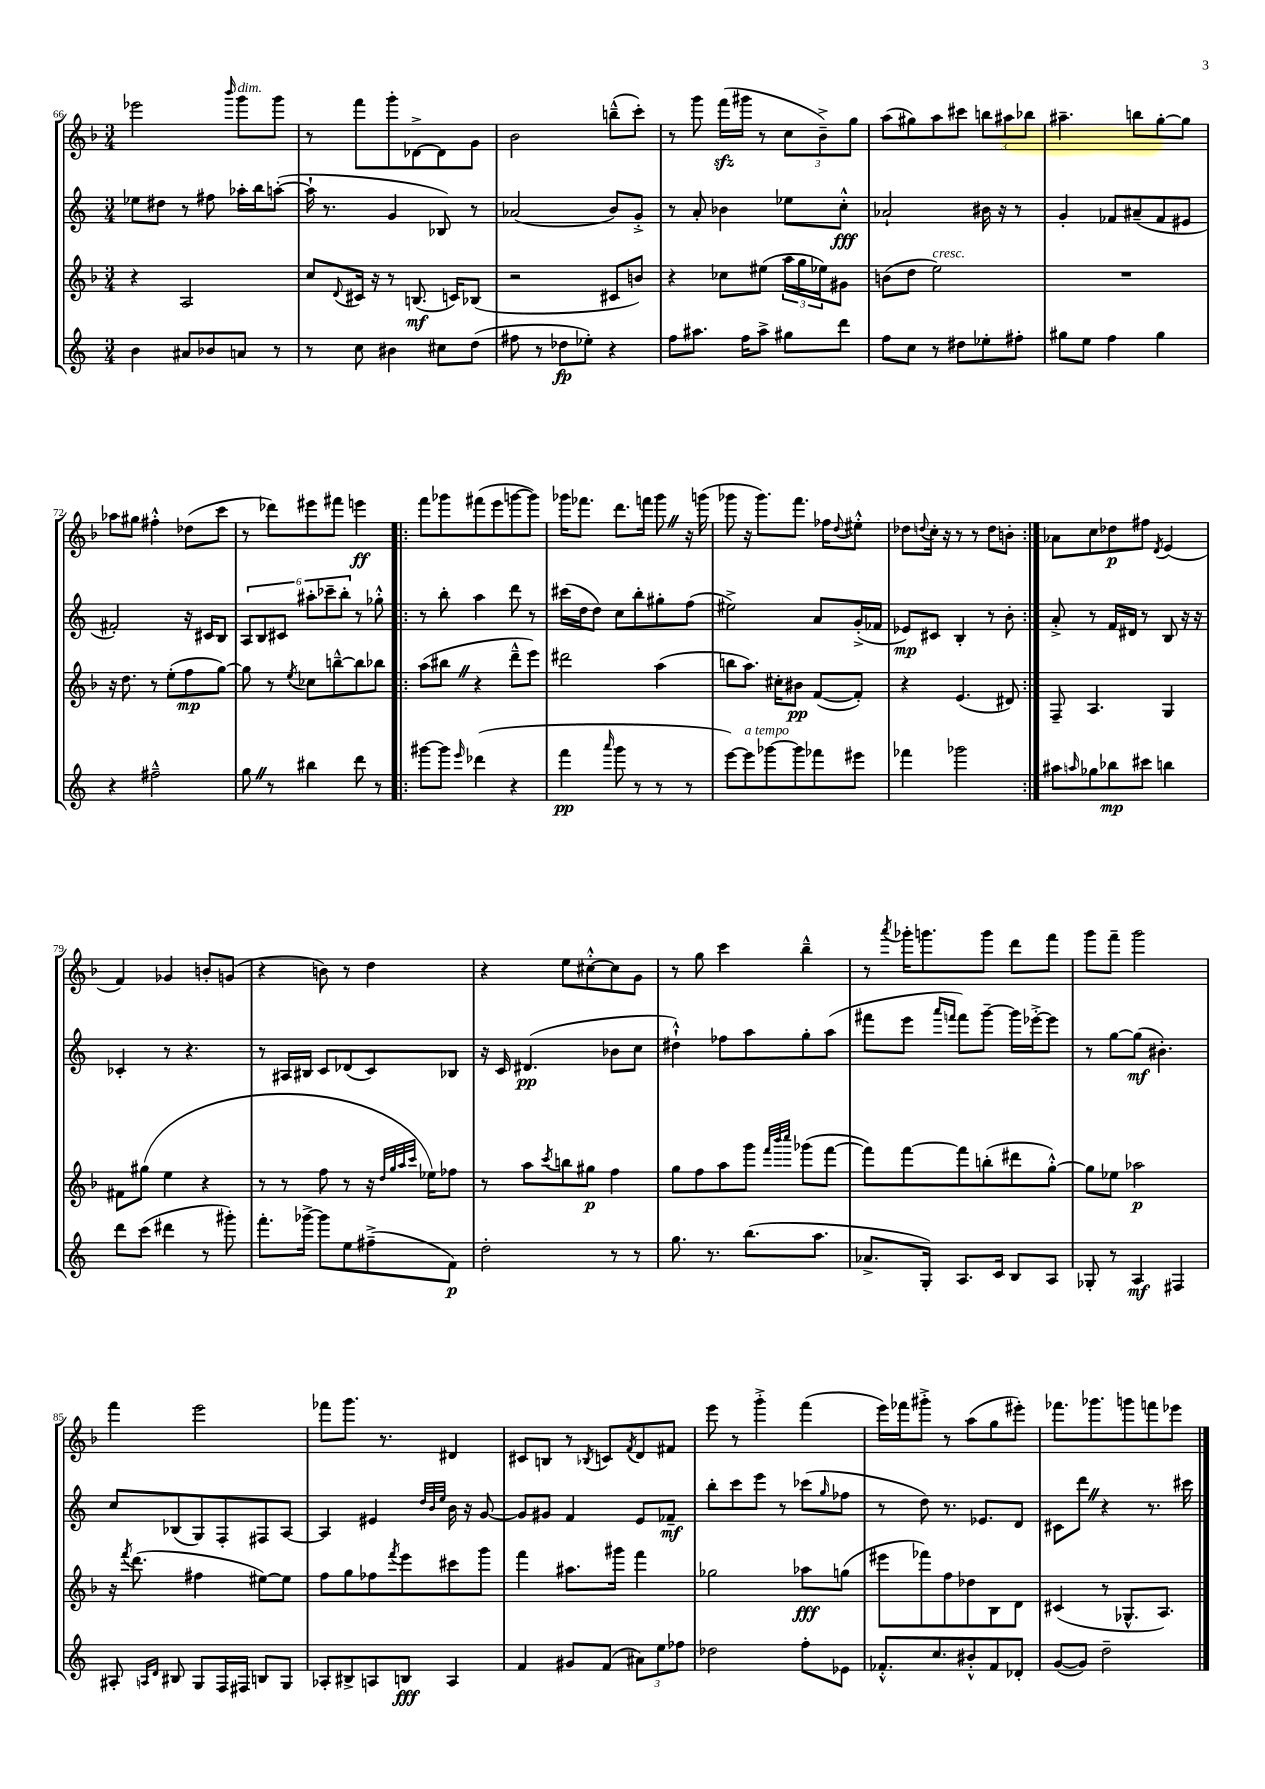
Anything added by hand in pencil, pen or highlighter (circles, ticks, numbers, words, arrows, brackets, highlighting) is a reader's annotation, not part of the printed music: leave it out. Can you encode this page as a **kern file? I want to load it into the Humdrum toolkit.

**kern	**kern	**kern	**kern
*staff4	*staff3	*staff2	*staff1
*clefG2	*clefG2	*clefG2	*clefG2
*k[]	*k[b-]	*k[]	*k[b-]
*M3/4	*M3/4	*M3/4	*M3/4
4b\	4r	8ee-\L	2eee-\
.	.	8dd#\J	.
8a#/L	2A/	8r	.
8b-/	.	8ff#\	.
.	.	.	16qqbbb-/
8a/J	.	16aa-'\LL	8ggg\L
.	.	16bb\J	.
8r	.	([8aa'\J	8ggg\J
=	=	=	=
8r	8cc/L	16aa`\]	8r
.	.	8.r	.
.	8qqd/	.	.
8cc\	16c#/Jk	.	8fff\L
.	16r	.	.
4b#\	8r	4g/	8ggg'\
.	(8.B/	.	[8d-^\
8cc#\L	.	8B-/)	8d-\]
.	16c/LK)	.	.
(8dd\J	(8B-/J	8r	8g\J
=	=	=	=
8ff#\	2r	(2a-/	2b-\
8r	.	.	.
8dd-\L	.	.	.
8ee-'\J)	.	.	.
4r	8c#/L	8b/L)	(8bb~^^\L
.	8b/J)	8g'^/J	8ccc'\J)
=	=	=	=
8ff\L	4r	8r	8r
8.aa#\J	.	8a'/	8ggg\
.	8cc-\L	4b-\	(16fff\LL
16ff\LK	.	.	16ggg#\JJ
8aa#^\J	(8ee#\J	.	8r
8gg#\L	24aa\LL	8ee-\L	12cc\L
.	24gg\	.	.
.	24ee-\J)	.	12b-~^\)
8ddd\J	8g#\J	8cc'^^\J	.
.	.	.	12gg\J
=	=	=	=
8ff\L	(8b\L	2a-`/	(8aa\L
8cc\J	8dd\J	.	8gg#\)
8r	2ee\)	.	8aa\
8dd#\L	.	.	8ccc#\J
8ee-'\	.	16b#\	12bb\L
.	.	16r	.
.	.	.	12aa#\
8ff#'\J	.	8r	.
.	.	.	12bb-\J
=	=	=	=
8gg#\L	2.r	4g'/	4.aa#~\
8ee\J	.	.	.
4ff\	.	8f-/L	.
.	.	(8a#~/	8bb\L
4gg#\	.	8f-/	[8gg'\
.	.	8e#/J	8gg\]J
=	=	=	=
4r	16r	2f#'/)	8aa-\L
.	8.dd\	.	.
.	.	.	8gg#\J
2ff#~^^\	8r	.	4ff#'^^\
.	(8ee'\L	.	.
.	8ff\	16r	(8dd-\L
.	.	16c#/LK	.
.	[8gg\J)	8B/J	8ccc\J
=	=	=	=
8gg\	8gg\]	12A/L	8r
.	.	12B/	.
8r	8r	.	8ddd-\L)
.	.	12c#/J	.
.	8qee/	.	.
4bb#\	8cc-\L	12aa#'\L	8eee#\
.	.	12ccc-~\	.
.	[8bb~^^\	.	8fff#\J
.	.	12bb'\J	.
8ddd\	8bb\]	8r	4eee\
8r	8bb-\J	8gg-'^^\	.
=!|:	=!|:	=!|:	=!|:
[8ggg#\L	(8aa\L	8r	8fff\L
8ggg#\]J	8bb#\J	8bb'\	8ggg-\
16qqeee/	.	.	.
(4ddd-\	4r	4aa\	(8fff#\
.	.	.	8eee\
4r	8ddd~^^\L	8ddd\	[8ggg\
.	8eee\J)	8r	8ggg\]J)
=	=	=	=
4fff\	2ddd#\	(16ccc#\LL	16ggg-\LK
.	.	16dd\J	8.fff-\J
.	.	8dd\J)	.
16qqaaa/	.	.	.
8ggg\	.	8cc\L	8.ddd\L
8r	.	8bb'\	.
.	.	.	16fff\Jk
8r	(4aa\	8gg#'\	8ggg-\
8r	.	(8ff\J	16r
.	.	.	(16ggg\
=	=	=	=
[8eee\L)	8bb\L	2ee#^\)	8ggg-\
8eee\]	8.aa\J)	.	16r
.	.	.	8.ggg-\L)
[8ggg-\	.	.	.
.	16cc#'\LK	.	.
8ggg-\]	8b#\J	.	8.fff\J
8fff-\	([8f/L	8a/L	.
.	.	.	16ff-\LK
.	.	.	8qqdd/
8eee#\J	8f'/]J)	(16g'^/L	8ee#'^^\J
.	.	16f-/JJ	.
=	=	=	=
4fff-\	4r	8e-/L)	8dd-\L
.	.	.	8qqdd/
.	.	8c#/J	16cc'\Jk
.	.	.	16r
2ggg-\	(4.e/	4B'/	8r
.	.	.	8r
.	.	8r	8dd\L
.	8d#/)	8b'\	8b'\J
=:|!	=:|!	=:|!	=:|!
8aa#\L	8F~/	8a'^/	8a-\L
16qqaa/	.	.	.
8gg-\	4.A/	8r	8cc\
8bb-\	.	16f/LL	8dd-\
.	.	16d#/JJ	.
8ccc#\J	.	8r	8ff#\J
.	.	.	8qd/
4bb\	4G/	8B/	(4e/
.	.	16r	.
.	.	16r	.
=	=	=	=
8ddd\L	8f#\L	4c-'/	4f/)
(8ccc\J	(8gg#\J	.	.
4ddd#\	4ee\	8r	4g-/
.	.	4.r	.
8r	4r	.	8b'/L
8ggg#'\)	.	.	(8g/J
=	=	=	=
8.fff'\L	8r	8r	4r
.	8r	16A#/LL	.
[16ggg-^\Jk	.	16B#/JJ	.
8ggg-\]L	8ff\	8c/L	8b\)
8ee\	8r	(8d-/	8r
(8ff#~^\	16r	8c/)	4dd\
.	32qqdd/LLL	.	.
.	32qqgg/	.	.
.	32qqaa/	.	.
.	32qqccc/JJJ	.	.
.	16ee-\LK)	.	.
8f\J)	8ff-\J	8B-/J	.
=	=	=	=
2dd'\	8r	16r	4r
.	.	16c/	.
.	8aa\L	(4.d#/	.
.	8qccc/	.	.
.	8bb\	.	8ee\L
.	8gg#\J	.	[8cc#'^^\
8r	4ff\	8b-\L	8cc#\]
8r	.	8cc\J	8g\J
=	=	=	=
8.gg\	8gg\L	4dd#`^^\)	8r
.	8ff\	.	8gg\
8.r	.	.	.
.	8aa\	8ff-\L	4ccc\
(8.bb\L	8ggg\J	8aa\	.
.	32qqfff/LLL	.	.
.	32qqbbb-/	.	.
.	32qqcccc/JJJ	.	.
.	(8ggg-\L	8gg'\	4bb-~^^\
8.aa\J	.	.	.
.	[8fff\J	(8aa\J	.
=	=	=	=
8.a-^/L	8fff\]L)	8fff#\L	8r
.	.	.	8qaaa/
.	[8fff\	8eee\J	16ggg-'\LK
16G'/Jk)	.	.	8.ggg\
.	.	16qqaaa/LL	.
.	.	16qqfff/JJ	.
8.A/L	8fff\]	8fff\L)	.
.	(8bb'\	[8ggg~\J	8ggg\J
16c/Jk	.	.	.
8B/L	8ddd#\	16ggg\]LL	8ddd\L
.	.	[16eee-'^\J	.
8A/J	[8gg'^^\J)	8eee-\]J	8fff\J
=	=	=	=
8G-'/	8gg\]L	8r	8ggg\L
8r	8ee-\J	[8gg\L	8fff~\J
4A/	2aa-\	(8gg\]J	2ggg\
.	.	4.b#'\)	.
4F#/	.	.	.
=	=	=	=
8A#'/	16r	8cc/L	4fff\
.	8qfff/	.	.
.	(8.ddd\	.	.
16qqA/LL	.	.	.
16qqd/JJ	.	.	.
8B#/	.	(8B-/	.
8G/L	4ff#\	8G/)	2eee\
16F/L	.	8F'/	.
16F#/JJ	.	.	.
8B/L	[8ee#\L)	8F#/	.
8G/J	8ee#\]J	[8A/J	.
=	=	=	=
8A-'/L	8ff\L	4A/]	8fff-\L
8B#^/	8gg\	.	8.ggg\J
8A/	8ff-\	4e#/	.
.	.	.	8.r
.	8qfff/	.	.
8B/J	8eee\	.	.
.	.	32qqdd/LLL	.
.	.	32qqb/	.
.	.	32qqee/JJJ	.
4A/	8ccc#\	16b\	4d#/
.	.	16r	.
.	8ggg\J	[8g/	.
=	=	=	=
4f/	4fff\	8g/]L	8c#/L
.	.	8g#/J	8B/J
8g#/L	8.aa#\L	4f/	8r
.	.	.	8qB-/
(8f/J	.	.	8c/L
.	16ggg#\Jk	.	.
.	.	.	8qf/
12a#\L)	4fff\	8e/L	8d/
12ee\	.	.	.
.	.	8f-~/J	8f#/J
12ff-\J	.	.	.
=	=	=	=
2dd-\	2gg-\	8bb'\L	8eee\
.	.	8ccc\	8r
.	.	8eee\J	4ggg'^\
.	.	8r	.
8ff'\L	8aa-\L	(8ccc-\L	(4fff\
.	.	16qqgg/	.
8e-\J	(8gg\J	8ff-\J	.
=	=	=	=
8.f-'^^/L	8eee#\L	8r	16eee\LL)
.	.	.	16fff-\J
.	8fff-\)	8dd\)	8ggg#'^\J
8.cc/	.	.	.
.	8ff\	8.r	8r
8b#'^^/	8dd-\	.	(8aa\L
.	.	8.e-/L	.
8f-/	8B-\	.	8gg\
8d-'/J	8d\J	8d/J	8eee#'\J)
=	=	=	=
([8g/L	(4c#/	8c#\L	8.fff-\L
8g/]J)	.	8ddd\J	.
.	.	.	8.ggg-\
2dd~\	8r	4r	.
.	8.G-^^/L	.	8ggg\
.	.	8.r	8fff\
.	8.A/J)	.	.
.	.	.	8eee-\J
.	.	16ccc#\	.
==	==	==	==
*-	*-	*-	*-
